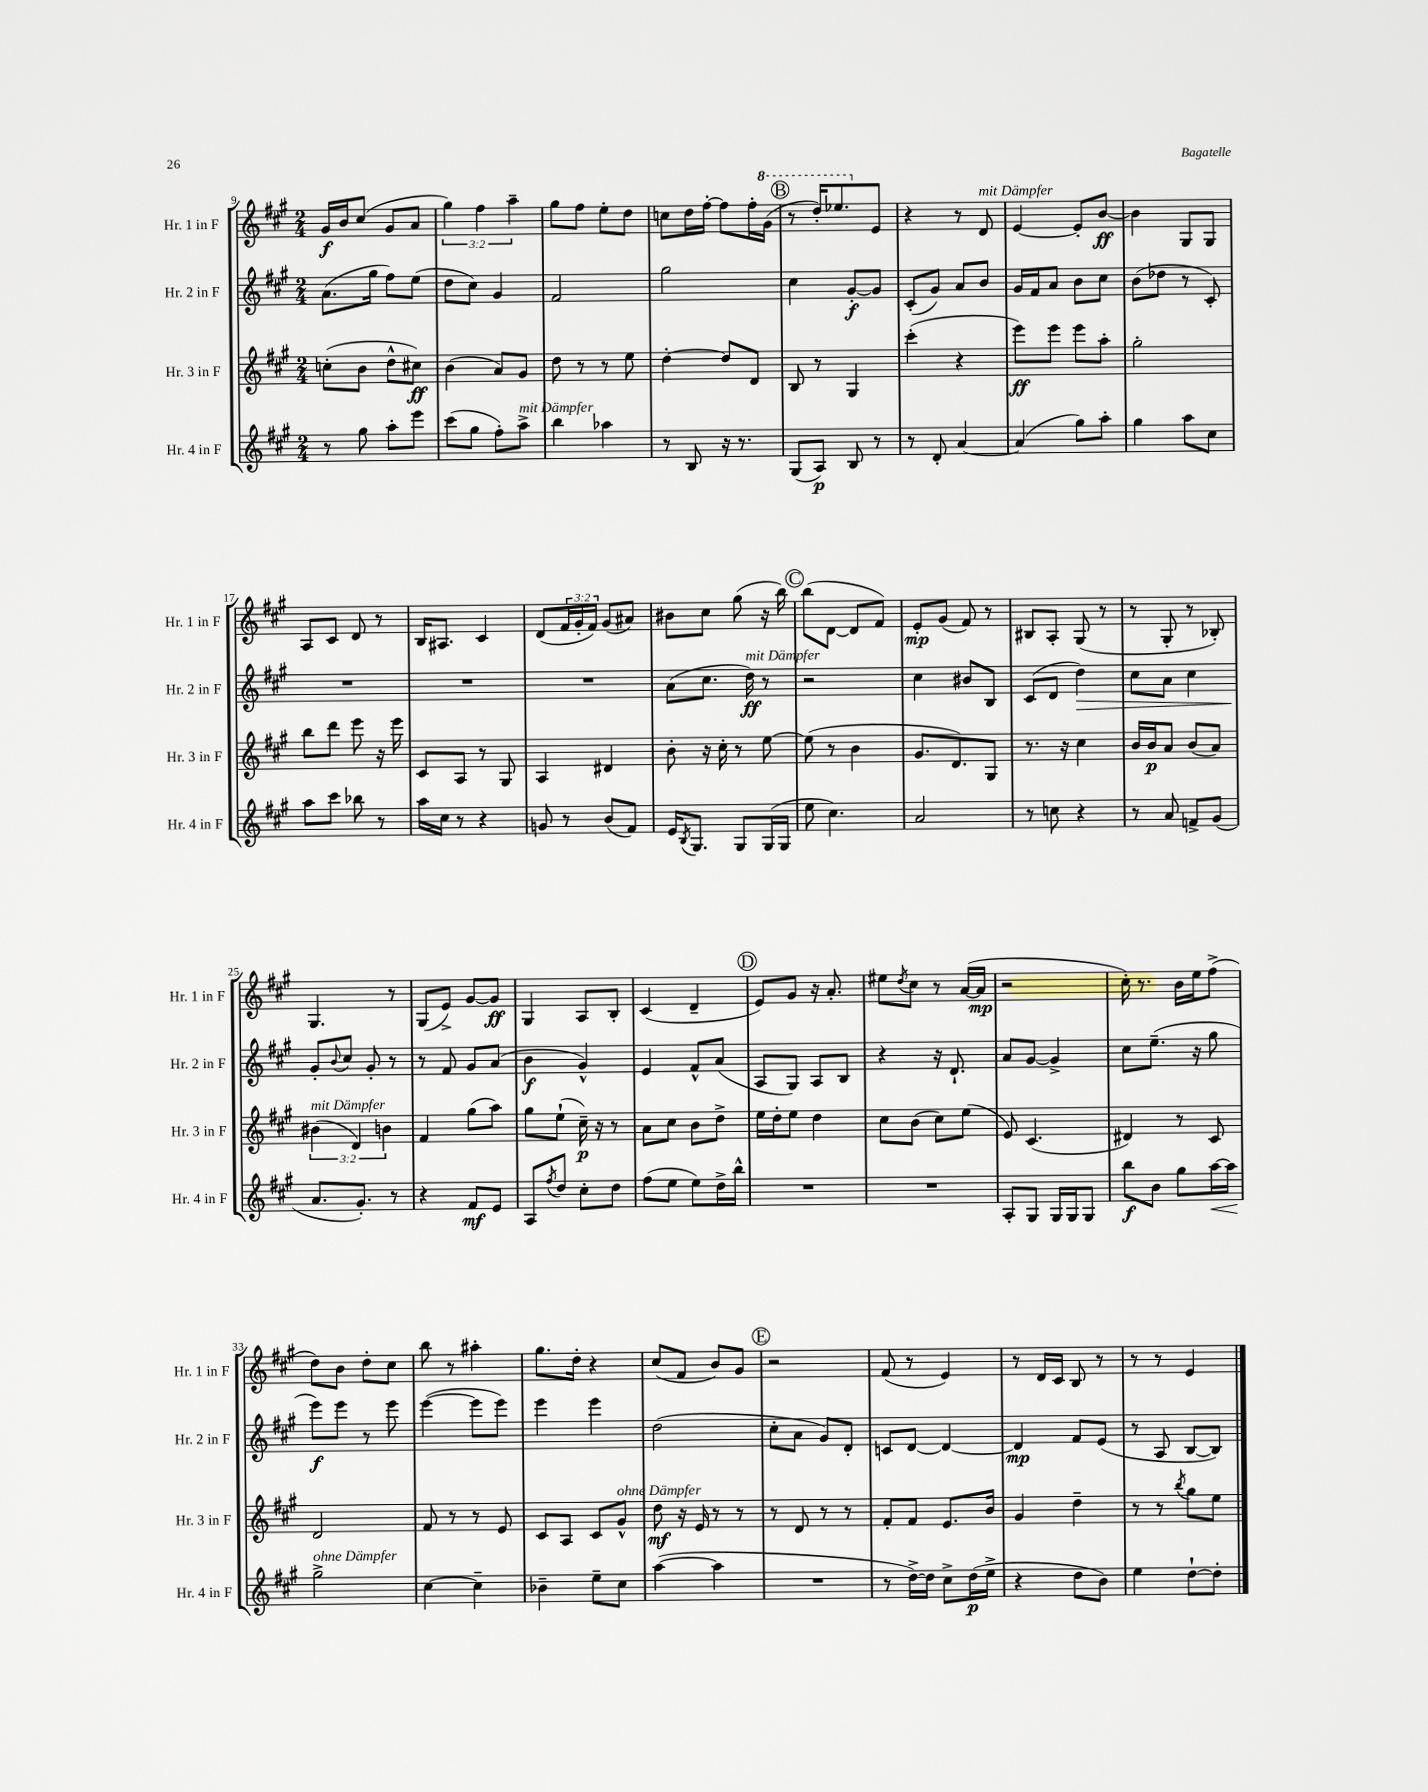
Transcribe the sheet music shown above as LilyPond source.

<<
\new StaffGroup <<
\new Staff = "s0" \with { instrumentName = "Hr. 1 in F" shortInstrumentName = "Hr. 1 in F" } {
    \clef treble \key a \major \numericTimeSignature \time 2/4 \override Staff.TupletNumber.text = #tuplet-number::calc-fraction-text
    gis'16\f b'16 cis''8( gis'8 a'8 |
    \tuplet 3/2 { gis''4) fis''4 a''4-- } |
    gis''8 fis''8 e''8-. d''8 |
    c''8 d''16 fis''16~-. fis''8 fis''16-. \ottava #1 gis''16( |
    \mark \markup { \circle "B" } r8 d'''16-.) ees'''8. \ottava #0 e'8 |
    r4 r8 d'8^\markup { \italic "mit Dämpfer" } |
    e'4~ e'8-. b'8~\ff |
    b'4 gis8 gis8 |
    a8 cis'8 d'8 r8 |
    b16 ais8. cis'4 |
    d'8( \tuplet 3/2 { fis'16 gis'16-. fis'16) } gis'8( ais'8) |
    bis'8 cis''8 gis''8( r16 b''16) |
    \mark \markup { \circle "C" } b''8( d'8~ d'8 fis'8) |
    e'8-.\mp gis'8( fis'8) r8 |
    bis8 a8-. gis8( r8 |
    r8 gis8-. r8 bes8-.) |
    gis4. r8 |
    gis8( e'8->) gis'8~ gis'8\ff |
    gis4 a8 b8-. |
    cis'4( d'4-- |
    \mark \markup { \circle "D" } e'8) gis'8 r16 a'8.-. |
    eis''8 \acciaccatura { d''8 } cis''8 r8 a'16~( a'16\mp |
    r2 |
    cis''16-.) r8. b'16 e''16 fis''8->( |
    d''8) b'8 d''8-. cis''8 |
    b''8 r8 ais''4-. |
    gis''8. d''16-. r4 |
    cis''8( fis'8 b'8) gis'8 |
    \mark \markup { \circle "E" } r2 |
    fis'8( r8 e'4) |
    r8 d'16 cis'16 b8 r8 |
    r8 r8 e'4 \bar "|." |
}
\new Staff = "s1" \with { instrumentName = "Hr. 2 in F" shortInstrumentName = "Hr. 2 in F" } {
    \clef treble \key a \major \numericTimeSignature \time 2/4
    a'8.( gis''16 fis''8) e''8( |
    d''8 cis''8) gis'4 |
    fis'2 |
    gis''2 |
    \mark \markup { \circle "B" } cis''4 gis'8~-.\f gis'8 |
    cis'8-.( gis'8) a'8 b'8 |
    gis'16 fis'16 a'8 b'8 cis''8 |
    b'8( des''8 r8 cis'8-.) |
    R2 |
    R2 |
    R2 |
    a'8( cis''8. d''16\ff^\markup { \italic "mit Dämpfer" }) r8 |
    \mark \markup { \circle "C" } r2 |
    cis''4 bis'8 b8 |
    cis'8( d'8 d''4\>) |
    cis''8 a'8 cis''4 |
    gis'8-.\! \appoggiatura { b'8 } cis''8 gis'8-. r8 |
    r8 fis'8 gis'8 a'8( |
    b'4\f gis'4-^) |
    e'4 fis'8-^ a'8( |
    \mark \markup { \circle "D" } a8 gis8) a8 b8 |
    r4 r16 d'8.-! |
    a'8 gis'8~ gis'4-> |
    cis''8 e''8.--( r16 gis''8 |
    e'''8\f) e'''8 r8 e'''8 |
    e'''4~( e'''8 e'''8) |
    e'''4 e'''4 |
    d''2( |
    \mark \markup { \circle "E" } cis''8-. a'8 gis'8) d'8-. |
    c'8 d'8~ d'4~ |
    d'4\mp fis'8 e'8( |
    r8 a8 b8~ b8) \bar "|." |
}
\new Staff = "s2" \with { instrumentName = "Hr. 3 in F" shortInstrumentName = "Hr. 3 in F" } {
    \clef treble \key a \major \numericTimeSignature \time 2/4 \override Staff.TupletNumber.text = #tuplet-number::calc-fraction-text
    c''8-.( b'8 d''8-^ cis''8\ff) |
    b'4( a'8) gis'8 |
    d''8 r8 r8 e''8 |
    d''4~-. d''8 d'8 |
    \mark \markup { \circle "B" } b8 r8 gis4 |
    cis'''4-.( r4 |
    e'''8\ff) e'''8 e'''8 a''8-. |
    gis''2-. |
    b''8 d'''8 e'''8 r16 e'''16 |
    cis'8 a8 r8 gis8 |
    a4 dis'4 |
    b'8-. r16 cis''16-. r8 e''8~ |
    \mark \markup { \circle "C" } e''8( r8 b'4 |
    gis'8. d'8.) gis8 |
    r8. r16 cis''4 |
    b'16 b'16\p a'8 b'8( a'8) |
    \tuplet 3/2 { bis'4^\markup { \italic "mit Dämpfer" }( d'4) b'4 } |
    fis'4 gis''8( a''8) |
    gis''8 e''8-!( cis''16--\p) r16 r8 |
    a'8 cis''8 b'8 d''8-> |
    \mark \markup { \circle "D" } e''16 d''16-. e''8 d''4 |
    cis''8 b'8( cis''8) e''8( |
    e'8) cis'4.( |
    dis'4) r8 cis'8 |
    d'2 |
    fis'8 r8 r8 e'8 |
    cis'8 a8 cis'8 gis'8-^^\markup { \italic "ohne Dämpfer" } |
    d''8\mf r16 e'16 r8 r8 |
    \mark \markup { \circle "E" } r8 d'8 r8 r8 |
    fis'8-. fis'8 e'8. b'16 |
    gis'4 d''4-- |
    r8 r8 \acciaccatura { b''8 } gis''8 e''8 \bar "|." |
}
\new Staff = "s3" \with { instrumentName = "Hr. 4 in F" shortInstrumentName = "Hr. 4 in F" } {
    \clef treble \key a \major \numericTimeSignature \time 2/4
    r8 gis''8 a''8-. e'''8 |
    cis'''8( gis''8 fis''8-.) a''8->^\markup { \italic "mit Dämpfer" } |
    b''4 aes''4 |
    r8 b8 r16 r8. |
    \mark \markup { \circle "B" } gis8( a8\p) b8 r8 |
    r8 d'8-. a'4~ |
    a'4( gis''8) a''8-. |
    gis''4 a''8 cis''8 |
    a''8 cis'''8 bes''8 r8 |
    a''16 cis''16 r8 r4 |
    g'8 r8 b'8( fis'8) |
    e'16 \acciaccatura { b8 } gis8. gis8 gis16( gis16 |
    \mark \markup { \circle "C" } e''8 cis''4.) |
    a'2 |
    r8 c''8 r4 |
    r8 a'8 f'8-> gis'8( |
    a'8. gis'8.-.) r8 |
    r4 fis'8\mf e'8 |
    a8 \acciaccatura { fis''8 } d''8 cis''8-. d''8 |
    fis''8( e''8 e''8) d''16-> b''16-^ |
    \mark \markup { \circle "D" } R2 |
    R2 |
    a8-. gis8 gis16 gis16 gis8 |
    b''8\f b'8 gis''8 a''16~\< a''16 |
    gis''2->\!^\markup { \italic "ohne Dämpfer" } |
    cis''4~ cis''4-- |
    bes'4-- e''8-- cis''8 |
    a''4~( a''4 |
    \mark \markup { \circle "E" } R2 |
    r8 d''16~->) d''16 cis''8-> d''16\p( e''16-> |
    r4 d''8 b'8) |
    e''4 d''8~-! d''8-. \bar "|." |
}
>>
>>
\layout { \context { \Score currentBarNumber = #9 } }
